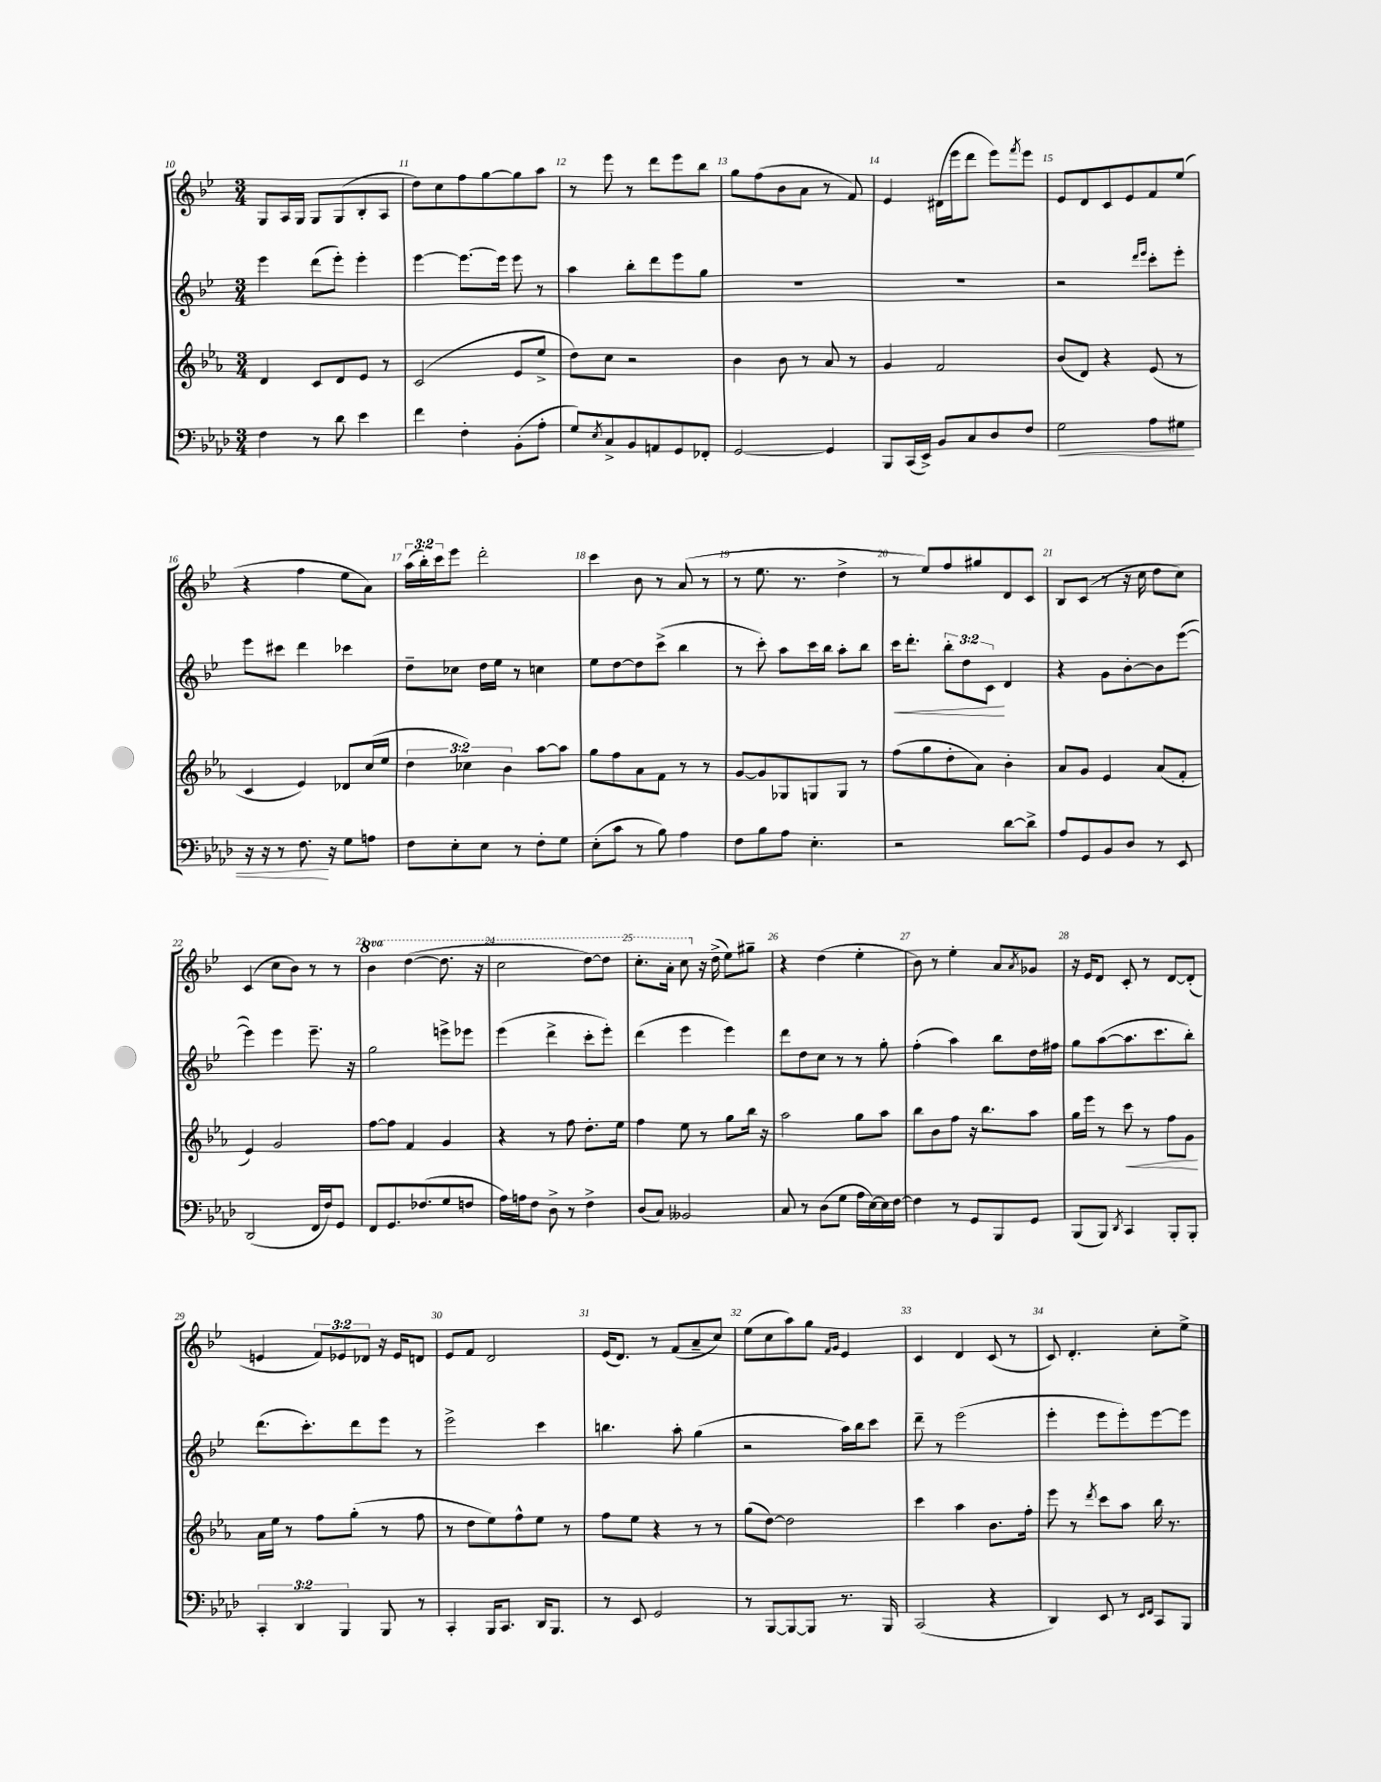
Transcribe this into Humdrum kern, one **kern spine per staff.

**kern	**dynam	**kern	**dynam	**kern	**dynam	**kern
*part4	*part4	*part3	*part3	*part2	*part2	*part1
*staff4	*staff4	*staff3	*staff3	*staff2	*staff2	*staff1
*clefF4	*	*clefG2	*	*clefG2	*	*clefG2
*k[b-e-a-d-]	*	*k[b-e-a-]	*	*k[b-e-]	*	*k[b-e-]
*M3/4	*	*M3/4	*	*M3/4	*	*M3/4
=10	=10	=10	=10	=10	=10	=10
4F\	.	4d/	.	4eee-\	.	8G/L
.	.	.	.	.	.	16A/L
.	.	.	.	.	.	16G/JJ
8r	.	8c/L	.	(8ddd\L	.	8G/L
8d-\	.	8d/	.	8eee-'\J)	.	(8G/
4e-\	.	8e-/J	.	4eee-'\	.	8B-'/
.	.	8r	.	.	.	8A/J
=11	=11	=11	=11	=11	=11	=11
4f\	.	(2c/	.	[4eee-\	.	8dd\L)
.	.	.	.	.	.	8cc\
4F'\	.	.	.	8.eee-\L_	.	8ff\
.	.	.	.	.	.	[8gg\
.	.	.	.	16eee-\Jk]	.	.
(8BB-'\L	.	8e-/L	.	8eee-\	.	8gg\]
8A-'\J	.	8ee-^/J	.	8r	.	8aa\J
=12	=12	=12	=12	=12	=12	=12
8G/L)	.	8dd\L)	.	4aa\	.	8r
8qE-/	.	.	.	.	.	.
8C^/	.	8cc\J	.	.	.	8eee-\
8BB-/	.	2r	.	8bb-'\L	.	8r
8AAn/	.	.	.	8ddd\	.	8ddd\L
8GG/	.	.	.	8eee-\	.	8eee-\
8FF-X'/J	.	.	.	8gg\J	.	8bb-\J
=13	=13	=13	=13	=13	=13	=13
[2GG/	.	4b-\	.	2.r	.	8gg\L
.	.	.	.	.	.	(8ff\
.	.	8b-\	.	.	.	8b-\
.	.	8r	.	.	.	8a\J
4GG/]	.	8a-/	.	.	.	8r
.	.	8r	.	.	.	8f/)
=14	=14	=14	=14	=14	=14	=14
8BBB-/L	.	4g/	.	2.r	.	4e-/
(16CC/L	.	.	.	.	.	.
16EE-^/JJ)	.	.	.	.	.	.
8BB-/L	.	2f/	.	.	.	(16d#X\LL
.	.	.	.	.	.	16eee-\J
8C/	.	.	.	.	.	8ddd\J
8D-/	.	.	.	.	.	8eee-\L)
.	.	.	.	.	.	8qfff/
8F/J	.	.	.	.	.	8eee-\J
=15	=15	=15	=15	=15	=15	=15
!	!LO:HP:b	!	!	!	!	!
2G\	<	(8b-/L	.	2r	.	8e-/L
.	.	8d/J)	.	.	.	8d/
.	.	4r	.	.	.	8c/
.	.	.	.	.	.	8e-/
.	.	.	.	16qqddd/LL	.	.
.	.	.	.	16qqeee-/JJ	.	.
8A-\L	.	(8e-/	.	8ccc'\L	.	8f/
8G#X\J	.	8r	.	8eee-'\J	.	(8ee-/J
!!LO:LB:g=z
=16	=16	=16	=16	=16	=16	=16
16r	.	4c/	.	8eee-\L	.	4r
16r	.	.	.	.	.	.
8r	.	.	.	8ccc#X\J	.	.
8.F\	.	4e-/)	.	4ddd\	.	4ff\
16r	[	.	.	.	.	.
8G\L	.	8d-X/L	.	4ccc-X\	.	8ee-\L
8An\J	.	(16cc/L	.	.	.	8a\J)
.	.	16ee-/JJ	.	.	.	.
=17	=17	=17	=17	=17	=17	=17
8F\L	.	6dd\	.	8dd~\L	.	(24aa\LL
.	.	.	.	.	.	24bb-'\)
.	.	.	.	.	.	24ccc\J
8E-'\	.	.	.	8cc-X\J	.	8eee-\J
.	.	6cc-X\)	.	.	.	.
8E-\J	.	.	.	16dd\LL	.	2ddd'\
.	.	.	.	16ee-\JJ	.	.
.	.	6b-\	.	.	.	.
8r	.	.	.	8r	.	.
8F'\L	.	[8aa-\L	.	4ccn\	.	.
8G\J	.	8aa-\J]	.	.	.	.
=18	=18	=18	=18	=18	=18	=18
(8E-'\L	.	8gg\L	.	8ee-\L	.	4ccc\
8c\J	.	8ff\	.	[8dd\	.	.
8r	.	8a-\	.	8dd\]	.	8b-\
8B-\)	.	8f\J	.	(8ccc^\J	.	8r
4A-\	.	8r	.	4bb-\	.	(8a/
.	.	8r	.	.	.	8r
=19	=19	=19	=19	=19	=19	=19
8F\L	.	[8g/L	.	8r	.	8r
8B-\	.	8g/]	.	8ccc'\)	.	8.ee-\
8A-\J	.	8G-X/	.	8aa\L	.	.
.	.	.	.	.	.	8.r
4.E-'\	.	8Gn/	.	16ccc\L	.	.
.	.	.	.	16bb-\JJ	.	.
.	.	8G/J	.	8aa'\L	.	4dd^\
.	.	8r	.	8bb-\J	.	.
=20	=20	=20	=20	=20	=20	=20
!	!	!	!	!	!LO:HP:b	!
2r	.	(8ff\L	.	16ccc\KL	<	8r
.	.	.	.	8.ddd'\J	.	.
.	.	8gg\	.	.	.	8ee-/L)
.	.	8dd'\	.	12bb-'\L	.	8ff/
.	.	.	.	12dd\	.	.
.	.	8a-\J)	.	.	.	8gg#X/
.	.	.	.	12c\J	.	.
[8d-\L	.	4b-'\	.	4d/	[	8d/
8d-^\J]	.	.	.	.	.	8c/J
=21	=21	=21	=21	=21	=21	=21
8A-/L	.	8a-/L	.	4r	.	8B-/L
8GG/	.	8g/J	.	.	.	(8c/J
8BB-/	.	4e-/	.	8g\L	.	8r
8D-/J	.	.	.	[8b-'\	.	16r
.	.	.	.	.	.	16cc\
8r	.	(8a-/L	.	8b-\]	.	8dd\L
8EE-/	.	8f'/J	.	([8eee-\J	.	8cc\J)
!!LO:LB:g=z
=22	=22	=22	=22	=22	=22	=22
(2DD-/	.	4e-/)	.	4eee-\])	.	(4c/
.	.	2g/	.	4eee-\	.	8cc\L
.	.	.	.	.	.	8b-\J)
16FF/LL	.	.	.	8.eee-~\	.	8r
16F/J)	.	.	.	.	.	.
8GG/J	.	.	.	.	.	8r
.	.	.	.	16r	.	.
=23	=23	=23	=23	=23	=23	=23
*	*	*	*	*	*	*8va
8FF/L	.	[8ff\L	.	2gg\	.	4bb-\
8.GG/	.	8ff\J]	.	.	.	.
.	.	4f/	.	.	.	([4ddd\
(8.F-X/	.	.	.	.	.	.
8G/	.	4g/	.	8eeen^\L	.	8.ddd\]
8Fn/J	.	.	.	8eee-X\J	.	.
.	.	.	.	.	.	16r
=24	=24	=24	=24	=24	=24	=24
16A-\LL)	.	4r	.	(4eee-\	.	2ccc\
16An\J	.	.	.	.	.	.
8F\J	.	.	.	.	.	.
8D-^\	.	8r	.	4ddd^\	.	.
8r	.	8ff\	.	.	.	.
4F^\	.	8.dd'\L	.	8ccc'\L	.	[8ddd\L)
.	.	.	.	8eee-'\J)	.	8ddd\J]
.	.	16ee-\Jk	.	.	.	.
=25	=25	=25	=25	=25	=25	=25
(8D-/L	.	4ff\	.	(4ddd\	.	8.ccc'\L
8C/J)	.	.	.	.	.	.
.	.	.	.	.	.	16aa'\Jk
2BB--X/	.	8ee-\	.	4eee-\	.	8ccc\
*	*	*	*	*	*	*X8va
.	.	8r	.	.	.	16r
.	.	.	.	.	.	(16dd^\
.	.	8gg\L	.	4eee-\)	.	8ee-\L)
.	.	16bb-\Jk	.	.	.	8gg#X~\J
.	.	16r	.	.	.	.
=26	=26	=26	=26	=26	=26	=26
8C/	.	2aa-\	.	8ddd\L	.	4r
8r	.	.	.	8dd\	.	.
(8D-\L	.	.	.	8cc\J	.	(4dd\
8G\J	.	.	.	8r	.	.
16A-\LL	.	8gg\L	.	8r	.	4ee-'\
[16E-\)	.	.	.	.	.	.
16E-\]	.	8aa-\J	.	8gg'\	.	.
[16F\JJ	.	.	.	.	.	.
=27	=27	=27	=27	=27	=27	=27
4F\]	.	8bb-\L	.	(4ff'\	.	8b-\)
.	.	8b-\	.	.	.	8r
8r	.	8ff\J	.	4aa\)	.	4ee-'\
8GG/L	.	16r	.	.	.	.
.	.	8.bb-\L	.	.	.	.
8BBB-/	.	.	.	8bb-\L	.	8a/L
.	.	.	.	.	.	8qa/
8GG/J	.	8aa-\J	.	16dd\L	.	8g-X/J
.	.	.	.	16ff#X\JJ	.	.
=28	=28	=28	=28	=28	=28	=28
(8BBB-/L	.	16gg\LL	.	8gg\L	.	16r
.	.	16eee-\JJ	.	.	.	16e-/KL
8BBB-/J)	.	8r	.	([8aa\	.	8d/J
8qDD-/	.	.	.	.	.	.
!	!	!	!LO:HP:b	!	!	!
4CC/	.	8ccc\	<	8.aa\]	.	8c'/
.	.	8r	.	.	.	8r
.	.	.	.	8.ccc\	.	.
8BBB-'/L	.	8ff\L	.	.	.	[8d/L
8BBB-'/J	.	8g\J	.	8bb-'\J)	.	(8d'/J]
.	.	.	[	.	.	.
!!LO:LB:g=z
=29	=29	=29	=29	=29	=29	=29
6CC'/	.	16a-\LL	.	(8.ddd\L	.	4en/
.	.	16ee-\JJ	.	.	.	.
.	.	8r	.	.	.	.
6DD-/	.	.	.	.	.	.
.	.	.	.	8.ccc'\)	.	.
.	.	8ff\L	.	.	.	12f/L)
6BBB-/	.	.	.	.	.	12e-X/
.	.	(8gg'\J	.	8ddd\	.	.
.	.	.	.	.	.	12d-X/J
8BBB-/	.	8r	.	8eee-\J	.	16r
.	.	.	.	.	.	16e-/KL
8r	.	8ff\	.	8r	.	8dn/J
=30	=30	=30	=30	=30	=30	=30
4CC'/	.	8r	.	2eee-^\	.	8e-/L
.	.	8dd\L	.	.	.	8f/J
16BBB-/KL	.	8ee-\)	.	.	.	2d/
8.CC/J	.	.	.	.	.	.
.	.	8ff^^\	.	.	.	.
16DD-/KL	.	8ee-\J	.	4ccc\	.	.
8.BBB-/J	.	.	.	.	.	.
.	.	8r	.	.	.	.
=31	=31	=31	=31	=31	=31	=31
8r	.	8ff\L	.	4.bbn\	.	(16e-/KL
.	.	.	.	.	.	8.d/J)
8EE-/	.	8ee-\J	.	.	.	.
2GG/	.	4r	.	.	.	8r
.	.	.	.	8aa'\	.	(8f/L
.	.	8r	.	(4gg\	.	8a~/
.	.	8r	.	.	.	8cc/J)
=32	=32	=32	=32	=32	=32	=32
8r	.	(8gg\L	.	2r	.	(8ee-\L
[8BBB-/L	.	[8dd\J)	.	.	.	8cc\
8BBB-/_	.	2dd\]	.	.	.	8aa\)
8BBB-/J]	.	.	.	.	.	8gg\J
.	.	.	.	.	.	16qqf/LL
.	.	.	.	.	.	16qqg/JJ
8.r	.	.	.	16aa\LL)	.	4e-/
.	.	.	.	16bb-\J	.	.
.	.	.	.	8ccc\J	.	.
16BBB-/	.	.	.	.	.	.
=33	=33	=33	=33	=33	=33	=33
(2CC/	.	4ccc\	.	8ddd~\	.	4c/
.	.	.	.	8r	.	.
.	.	4aa-\	.	(2eee-\	.	4d/
4r	.	8.b-\L	.	.	.	(8c/
.	.	.	.	.	.	8r
.	.	16ff'\Jk	.	.	.	.
=34	=34	=34	=34	=34	=34	=34
4DD-/)	.	8eee-\	.	4eee-'\	.	8c/)
.	.	8r	.	.	.	4.d'/
.	.	8qddd/	.	.	.	.
8EE-/	.	8ccc\L	.	8eee-\L	.	.
8r	.	8aa-\J	.	8eee-'\)	.	.
16qqEE-/LL	.	.	.	.	.	.
16qqFF/JJ	.	.	.	.	.	.
8CC/L	.	16bb-\	.	[8eee-\	.	8cc'\L
.	.	8.r	.	.	.	.
8BBB-/J	.	.	.	8eee-\J]	.	8ee-^\J
==	==	==	==	==	==	==
*-	*-	*-	*-	*-	*-	*-
